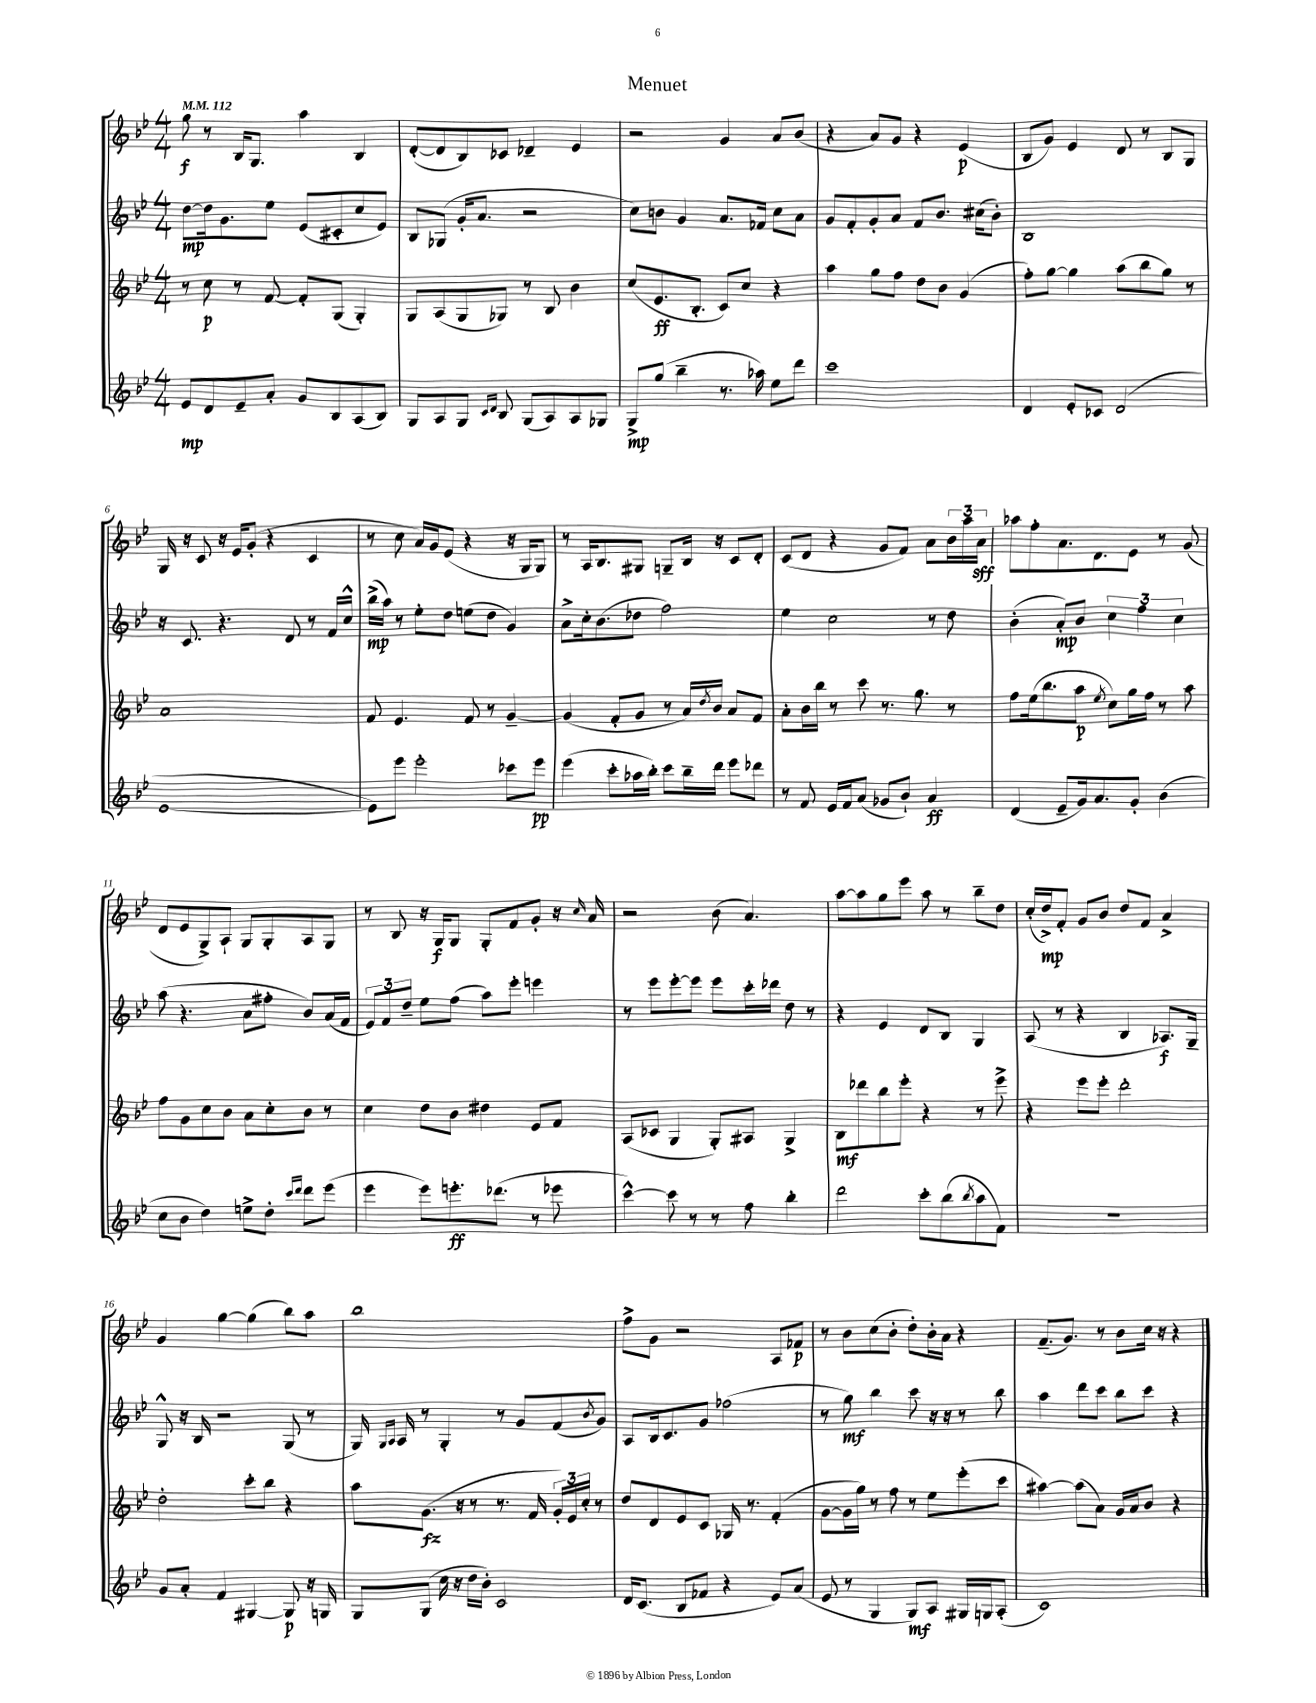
\header { title = "Menuet" }
<<
\new StaffGroup <<
\new Staff = "s0" {
    \clef treble \key bes \major \numericTimeSignature \time 4/4 \tempo 4 = 112
    g''8\f r8 bes16 g8. a''4 bes4 |
    d'8~-.( d'8 bes8) ces'8 des'4-- ees'4 |
    r2 g'4 a'8 bes'8( |
    r4 a'8) g'8 r4 ees'4\p( |
    bes8 g'8) ees'4 d'8 r8 bes8 g8 |
    g16 r16 c'8 r16 ees'16 g'8-.( r4 c'4 |
    r8 c''8 a'16) g'16 ees'8( r4 r16 g16 g8) |
    r8 a16 bes8. gis8 g8-- bes16 r16 c'8 d'8-. |
    c'8( d'8 r4 g'8 f'8) a'8 \tuplet 3/2 { bes'16 a''16 a'16\sff } |
    aes''8 f''8-. a'8. d'8. ees'8 r8 g'8( |
    d'8 ees'8 g8->) a8-! g8 g8-. a8 g8 |
    r8 bes8 r16 g16\f g8 g8-. f'8 g'8-. r16 \grace { c''16 } a'16 |
    r2 bes'8( a'4.) |
    a''8~ a''8 g''8 ees'''8 a''8 r8 bes''8-- d''8 |
    c''16-.( d''16->\mp) f'8-. g'8 bes'8 d''8 f'8 a'4-> |
    g'4 g''4~ g''4( bes''8) a''8 |
    bes''1 |
    f''8-> g'8 r2 a8 fes'8\p |
    r8 bes'8 c''8( bes'8-. d''8-.) bes'16-. a'16 r4 |
    f'8.--( g'8.) r8 bes'8 c''16 r16 r4 \bar "|." |
}
\new Staff = "s1" {
    \clef treble \key bes \major \numericTimeSignature \time 4/4
    d''8~\mp d''16 g'8. ees''8 ees'8( cis'8-. c''8 ees'8) |
    bes8 ges8( g'16-. a'8. r2 |
    c''8) b'8 g'4 a'8. fes'16 c''8 a'8 |
    g'8 f'8-. g'8-. a'8 f'8 bes'8. cis''16( bes'8-.) |
    bes1 |
    r16 c'8. r4. d'8 r8 f'16 c''16-^ |
    bes''16->\mp( a''16) r8 ees''8-. d''8 e''8( d''8 g'4) |
    a'8-> c''16-. bes'8.( des''8 f''2) |
    ees''4 c''2 r8 d''8 |
    bes'4-.( a'8-.\mp) bes'8 \tuplet 3/2 { c''4 f''4 c''4 } |
    a''8( r4. a'8 fis''8-. bes'8) a'16( f'16 |
    \tuplet 3/2 { ees'8) f'8 d''8-- } ees''8 f''8( a''8) ees'''8-. e'''4 |
    r8 ees'''8 ees'''8~-. ees'''8 ees'''8 c'''16-. des'''16 d''8 r8 |
    r4 ees'4 d'8 bes8 g4 |
    a8( r8 r4 bes4 aes8.\f) g16-- |
    g8-^ r16 bes16 r2 g8( r8 |
    g16) \grace { g16 a16 } a16 r8 g4-. r8 g'8 f'8( \acciaccatura { bes'8 } g'8) |
    a8 bes16 c'8. g'8 fes''2( |
    r8 g''8\mf) bes''4 c'''8 r16 r16 r8 bes''8 |
    a''4 d'''8 c'''8 bes''8 c'''8 r4 \bar "|." |
}
\new Staff = "s2" {
    \clef treble \key bes \major \numericTimeSignature \time 4/4
    r8 c''8\p r8 f'8~ f'8-. g8( g4-.) |
    g8 a8( g8 ges8) r8 bes8 bes'4 |
    c''8( ees'8.\ff bes8.-. c'8) c''8 r4 |
    a''4 g''8 f''8 d''8 bes'8 g'4( |
    f''8-.) g''8~ g''4 a''8( bes''8 g''8) r8 |
    a'1 |
    f'8 ees'4. f'8 r8 g'4~-- |
    g'4( f'8-. g'8 r8 a'16) \acciaccatura { d''8 } bes'16 a'8 f'8 |
    a'8-. bes'16 bes''16 r8 c'''8 r8. g''8. r8 |
    f''8 ees''16( bes''8. a''8\p \acciaccatura { ees''8 } c''8) g''16 f''16 r8 a''8 |
    f''8 g'8 c''8 bes'8 a'8 c''8-. bes'8 r8 |
    c''4 d''8 bes'8 dis''4 ees'8 f'8 |
    a8( ces'8 g4 g8-.) ais8 g4-> |
    bes8\mf des'''8 bes''8 ees'''8-. r4 r8 ees'''8-> |
    r4 ees'''8 ees'''8-. d'''2-. |
    d''2-. c'''8-. bes''8 r4 |
    a''8 g'8.\fz( r16 r8 r8. f'16 \tuplet 3/2 { g'16-.) ees'16 c''16-. } r8 |
    d''8 d'8 ees'8 c'8 ges16 r8. f'4-.( |
    g'8~ g'16 g''16) r8 f''8 r8 ees''8 ees'''8-.( c'''8 |
    ais''4~) ais''8( a'8) g'16 a'16 bes'8 r4 \bar "|." |
}
\new Staff = "s3" {
    \clef treble \key bes \major \numericTimeSignature \time 4/4
    ees'8\mp d'8 ees'8-- a'8-. g'8 bes8 a8( bes8) |
    g8 a8 g8 \grace { c'16 d'16 } bes8 g8( a8) a8 ges8 |
    g8->\mp g''8( bes''4-- r8. aes''16) ees''8 d'''8 |
    c'''1 |
    d'4 ees'8-. ces'8 d'2( |
    ees'1~ |
    ees'8) ees'''8 ees'''2-. ces'''8 ees'''8\pp |
    ees'''4( c'''8-. aes''16 bes''16-.) c'''8 bes''16-- d'''16 ees'''8 des'''8 |
    r8 f'8 ees'16 f'16 a'8( ges'8 bes'8-!) a'4\ff |
    d'4( ees'8-- g'16) a'8. g'8-. bes'4( |
    c''8 bes'8 d''4) e''8-> d''8-. \grace { c'''16 d'''16 } d'''8 ees'''8( |
    ees'''4 ees'''8) e'''8.-.\ff des'''8.( r8 ees'''8 |
    c'''4~-^) c'''8 r8 r8 f''8 bes''4-. |
    d'''2 c'''8-. bes''8( \acciaccatura { bes''8 } a''8 f'8) |
    R1 |
    g'8 a'8-. f'4 gis4~ gis8\p r16 g16 |
    g8 g8( c''16 r16 d''16 bes'16-.) c'2 |
    d'16 c'8.( bes8 fes'8 r4 ees'8) a'8( |
    ees'8 r8 g4 g8\mf) a8 gis16 g16 a8-.( |
    c'1) \bar "|." |
}
>>
>>
